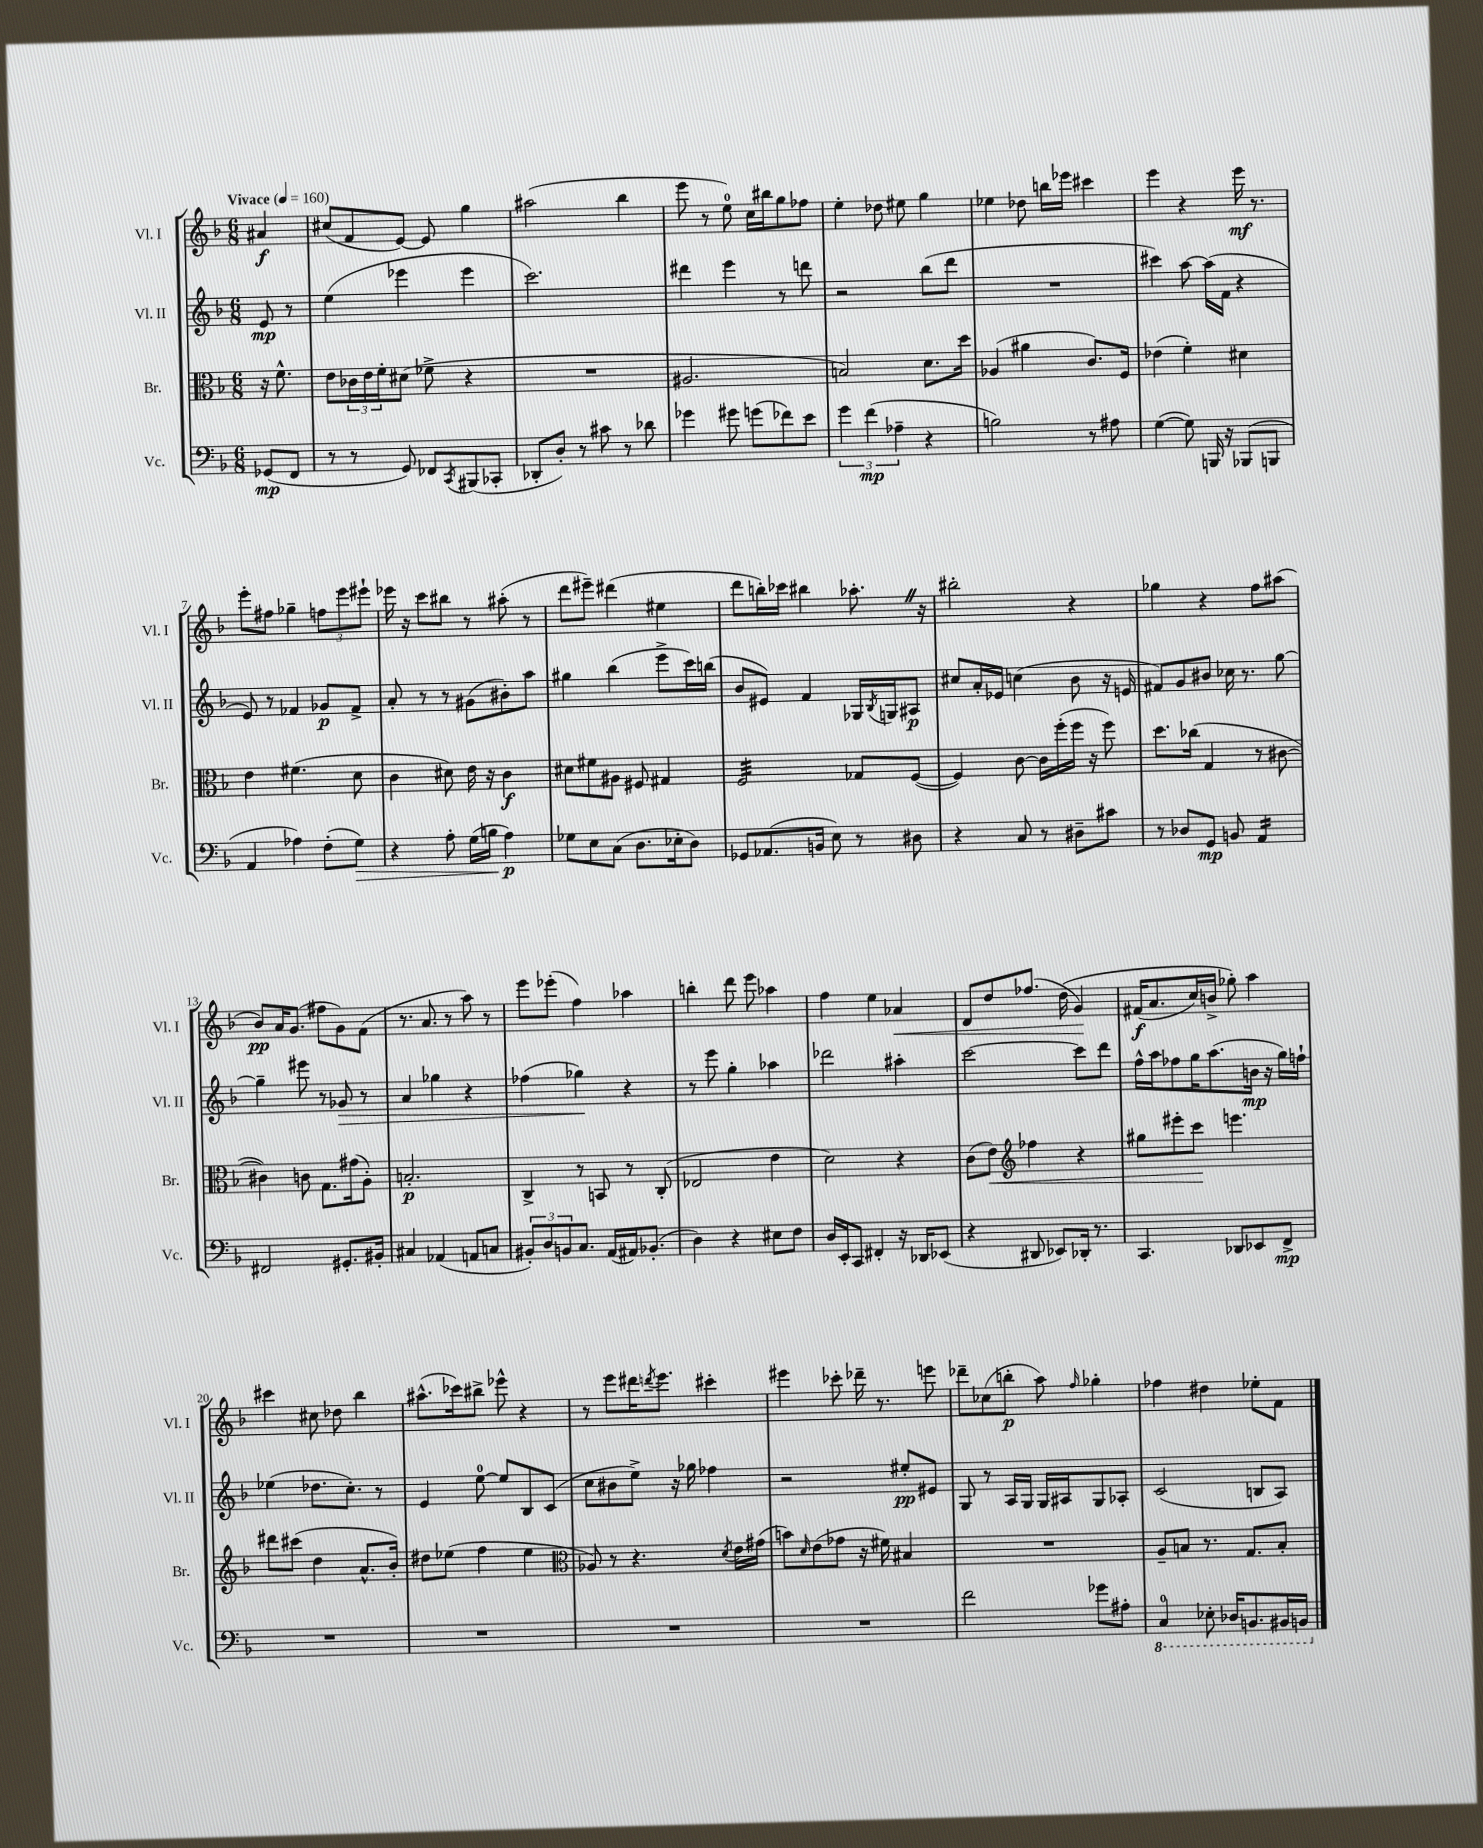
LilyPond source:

<<
\new StaffGroup <<
\new Staff = "s0" \with { instrumentName = "Vl. I" shortInstrumentName = "Vl. I" } {
    \clef treble \key f \major \numericTimeSignature \time 6/8 \partial 4 \tempo "Vivace" 4 = 160
    ais'4\f |
    cis''8( f'8 e'8~) e'8 g''4 |
    ais''2( bes''4 |
    e'''8 r8 e''8-0) c''16 bis''16 g''8 fes''8 |
    e''4-. des''8 eis''8 g''4 |
    ees''4 des''8 b''16 ees'''16 cis'''4 |
    e'''4 r4 e'''16\mf r8. |
    e'''8-. fis''8 ges''4-- \tuplet 3/2 { f''8 e'''8 eis'''8-! } |
    ees'''16 r16 c'''8 bis''8 r8 ais''8-.( r8 |
    d'''8 eis'''8--) dis'''4( eis''4 |
    d'''8 b''16-.) ces'''16 bis''4 aes''8.-. \once \override BreathingSign.text = \markup { \musicglyph "scripts.caesura.straight" } \breathe r16 |
    bis''2-. r4 |
    ges''4 r4 f''8 ais''8( |
    bes'8\pp) a'16 g'8.( fis''8 g'8) f'8( |
    r8. a'8. r8 a''8) r8 |
    e'''8 ees'''8-.( f''4) aes''4 |
    b''4-. d'''8 e'''8 aes''4 |
    f''4 e''4 aes'4\< |
    d'8 d''8 fes''8.( d''16\( g'4\!) |
    fis'16\f( a'8. c''16) b'16-> ges''8-.\) a''4 |
    cis'''4 cis''8 des''8 bes''4 |
    ais''8.-^( ces'''16) bis''8-> ees'''8-^ r4 |
    r8 e'''8 dis'''16 \acciaccatura { d'''8 } e'''8. cis'''4-. |
    eis'''4 ces'''8-. des'''16-- r8. e'''8 |
    des'''8-- ces''8( b''8-.\p a''8) \grace { f''16 } ges''4-. |
    fes''4 dis''4 ees''8-. f'8 \bar "|." |
}
\new Staff = "s1" \with { instrumentName = "Vl. II" shortInstrumentName = "Vl. II" } {
    \clef treble \key f \major \numericTimeSignature \time 6/8 \partial 4
    e'8\mp r8 |
    e''4( ees'''4 ees'''4 |
    c'''2.) |
    dis'''4 e'''4 r8 d'''8 |
    r2 bes''8( d'''8 |
    R2. |
    cis'''4) a''8~ a''16( f'16 r4 |
    e'8) r8 fes'4 ges'8\p fes'8-> |
    a'8-. r8 r8 gis'8( bis'8-.) a''8 |
    gis''4 bes''4( e'''8-> c'''16) b''16( |
    bes'8 eis'8) f'4 ges16 \acciaccatura { bes8 } g16 ais8\p |
    cis''8 a'16-. ees'16 c''4( bes'8 r16 e'16 |
    fis'8) g'8 bis'8 ces''16 r8. g''8~ |
    g''4-- eis'''8 r8 ges'8\> r8 |
    a'4 ges''4 r4 |
    fes''4( ges''4\!) r4 |
    r8 e'''8 g''4-. aes''4 |
    des'''2 ais''4-. |
    c'''2~ c'''8 d'''8 |
    f''16-^ a''16 fes''8 g''16 a''8.( b'16\mp r16 g''16) f''16-! |
    ees''4( des''8. c''8.-.) r8 |
    e'4 e''8-0~ e''8 bes8 c'8( |
    c''8 bis'8 e''8->) r16 ges''16 fes''4 |
    r2 eis''8-.\pp eis'8 |
    g8 r8 a16 g16 g16 ais16 g8 aes8-. |
    c'2( b8 a8) \bar "|." |
}
\new Staff = "s2" \with { instrumentName = "Br." shortInstrumentName = "Br." } {
    \clef alto \key f \major \numericTimeSignature \time 6/8 \partial 4
    r16 f'8.-^ |
    e'8 \tuplet 3/2 { ces'16 e'16 f'16-. } dis'8( fes'8-> r4 |
    R2. |
    ais2. |
    b2) d'8. d''16 |
    aes4( ais'4 c'8.) f16 |
    ees'4( f'4-.) dis'4 |
    e'4 fis'4.( d'8 |
    c'4 dis'8) e'16 r16 c'4\f |
    dis'8 fis'8 ais8 fis8 gis4 |
    f2:32 ges8 f8~( |
    f4) c'8~ c'16 f''16-.( f''16 r16 f''8) |
    d''8. ces''16( g4 r8 cis'8~ |
    cis'4) c'8 g8. gis'16( a8-.) |
    b2.-.\p |
    c4-> r8 b,8 r8 c8-.( |
    ees2 e'4 |
    d'2) r4 |
    c'8( e'8\<) \clef treble fes''4 r4 |
    gis''8 eis'''8-. c'''8\! e'''4. |
    dis'''8 cis'''8( d''4 a'8.-^ bes'16-.) |
    dis''8 ees''8( f''4 ees''4 |
    \clef alto aes8) r8 r4. \acciaccatura { d'8 } e'16 gis'16( |
    b'8) \grace { d'16 } e'8( ges'8 r16 fis'16) bis4 |
    R2. |
    a8-- b8 r8. g8. b8-. \bar "|." |
}
\new Staff = "s3" \with { instrumentName = "Vc." shortInstrumentName = "Vc." } {
    \clef bass \key f \major \numericTimeSignature \time 6/8 \partial 4
    ges,8\mp( f,8 |
    r8 r8 g,8) fes,8 \acciaccatura { c,8 } bis,,8( ces,8-. |
    des,8-. d8-.) r8 cis'8 r8 des'8 |
    ges'4 gis'8 g'8( fes'8) e'8 |
    \tuplet 3/2 { g'4 f'4\mp( aes4-- } r4 |
    b2) r8 ais8 |
    g4~( g8) b,,16 r16 bes,,8( b,,8 |
    a,4 aes4) f8-.( g8\>) |
    r4 a8-. g16( b16\! a4\p) |
    ges8 e8 c8( d8. ees16-. d8) |
    ges,8 aes,8.( b,16 e8) r8 dis8 |
    r4 c8 r8 dis8-- cis'8 |
    r8 des8 g,8\mp b,8 a,4:16 |
    fis,2 gis,8.-. bis,16-. |
    cis4 aes,4( a,8 c8 |
    \tuplet 3/2 { bis,8-.) d8 b,8 } c8. a,16( ais,16) bes,8.-.( |
    d4) r4 eis8 f8 |
    d16 e,16-. c,8 fis,4-. r16 des,16 ees,8( |
    r4 dis,8 ees,8) des,16-. r8. |
    c,4. des,8 ees,8 f,8->\mp |
    R2. |
    R2. |
    R2. |
    R2. |
    f'2 ges'8 ais8-. |
    \ottava #-1 c,4-0 ees,8-. des,16 b,,8. bis,,16 b,,16 \ottava #0 \bar "|." |
}
>>
>>
